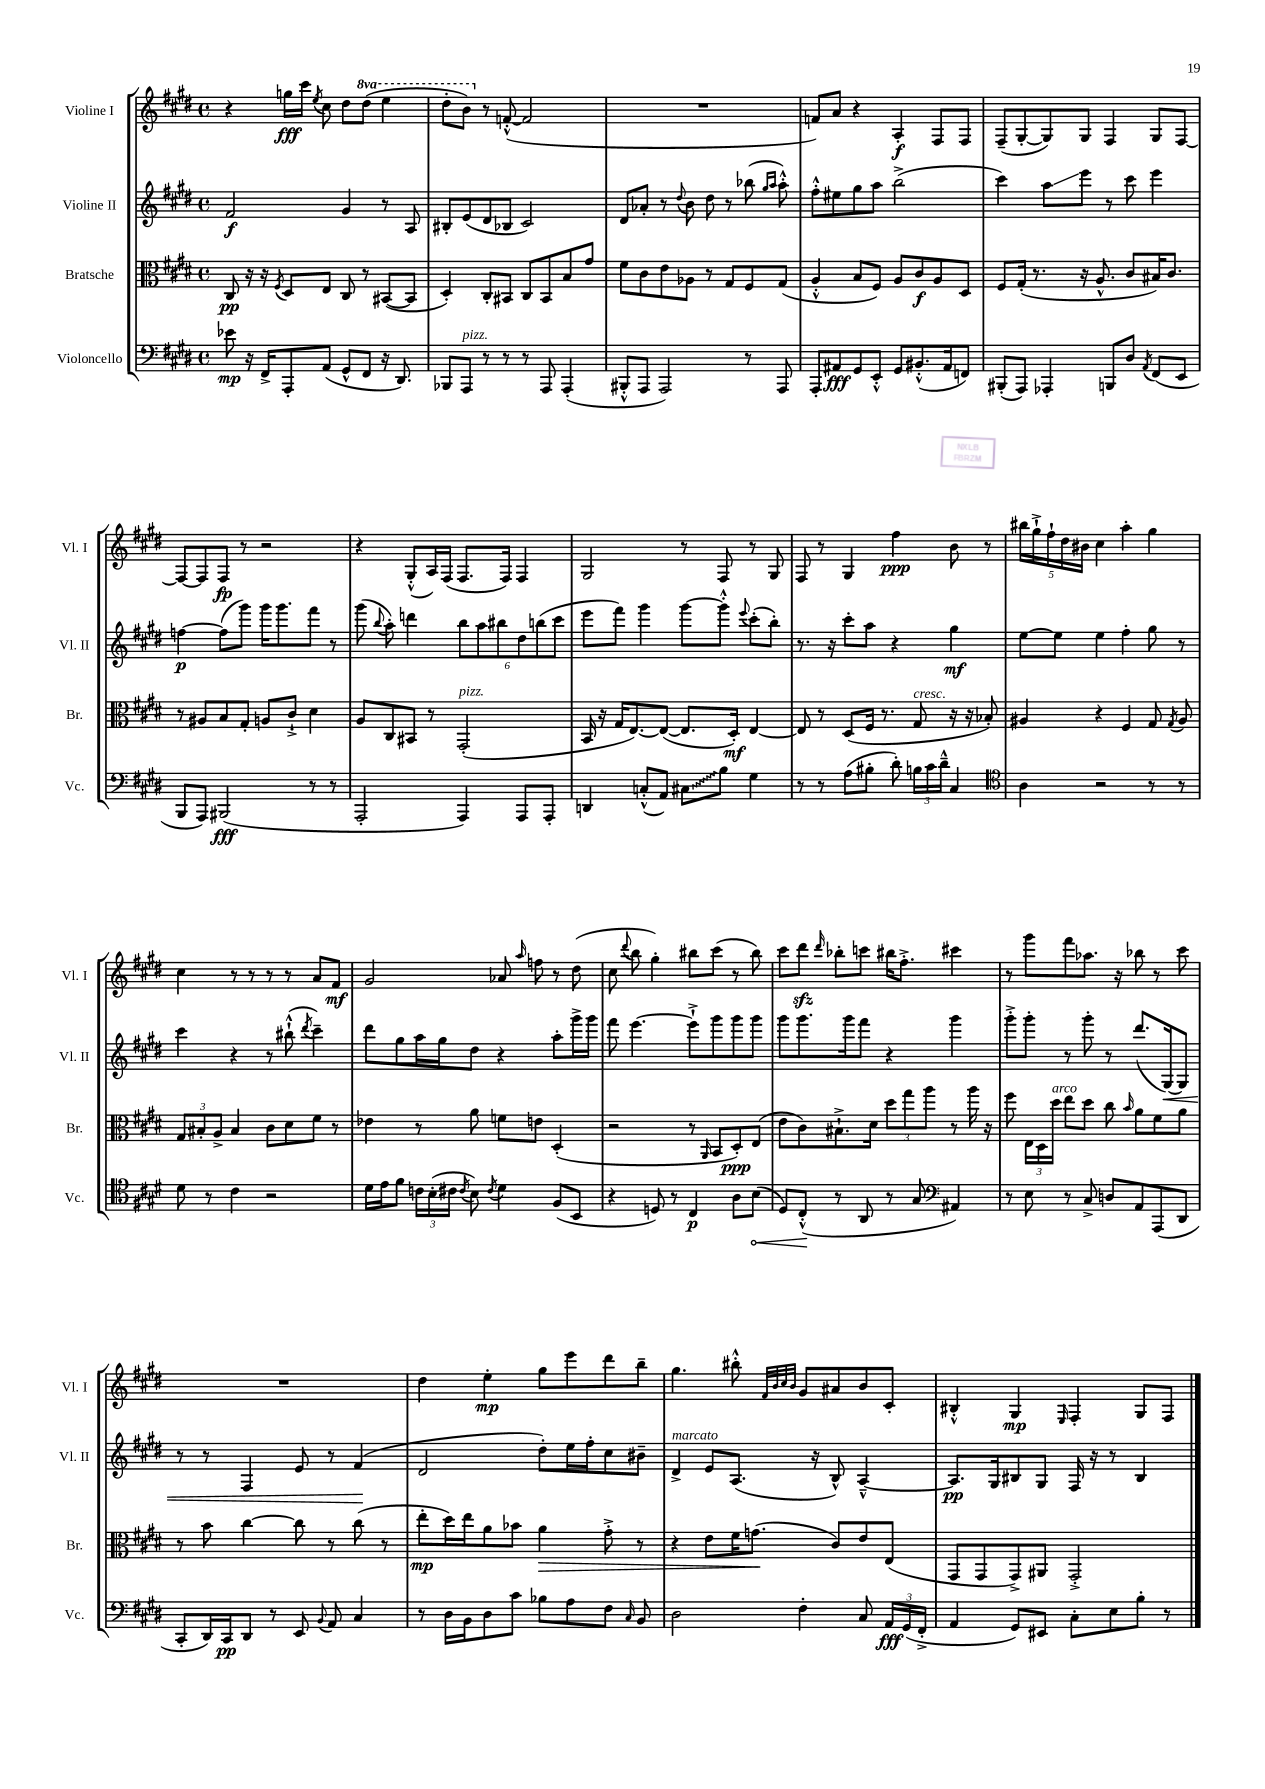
<<
\new StaffGroup <<
\new Staff = "s0" \with { instrumentName = "Violine I" shortInstrumentName = "Vl. I" } {
    \clef treble \key e \major \defaultTimeSignature \time 4/4 \set Staff.ottavationMarkups = #ottavation-simple-ordinals
    \autoBeamOff r4 g''16[\fff cis'''16] \acciaccatura { e''8 } cis''8 dis''8[ \ottava #1 dis'''8]( e'''4 |
    dis'''8[-. b''8]) \ottava #0 r8 f'8~-.-^( f'2 |
    R1 |
    f'8[) a'8] r4 a4-.\f fis8[ fis8] |
    fis8[--( gis8~-. gis8) gis8] fis4 gis8[ fis8]~ |
    fis8[~ fis8 fis8]\fp r8 r2 |
    r4 gis8[-.-^( a16) fis16]( fis8.[ fis16]) fis4 |
    gis2 r8 fis8 r8 gis8 |
    fis8 r8 gis4 fis''4\ppp b'8 r8 |
    \tuplet 5/4 { bis''16[ gis''16-!-> fis''16-! dis''16 bis'16] } cis''4 a''4-. gis''4 |
    cis''4 r8 r8 r8 r8 a'8[ fis'8]\mf |
    gis'2 aes'8 \grace { a''16 } f''8 r8 dis''8( |
    cis''8 \appoggiatura { dis'''8 } b''8 gis''4-.) bis''8[ cis'''8]( r8 bis''8) |
    cis'''8[ dis'''8]\sfz \grace { dis'''16 } bes''8[-. c'''8] bis''16[ fis''8.]-.-> cis'''4 |
    r8 gis'''8[ fis'''8 aes''8.] r16 bes''8 r8 cis'''8 |
    R1 |
    dis''4 e''4-.\mp gis''8[ e'''8 dis'''8 b''8]-- |
    gis''4. bis''8-.-^ \grace { fis'32[ b'32 cis''32 b'32] } gis'8[ ais'8 b'8 cis'8]-. |
    bis4-.-^ gis4\mp \grace { e16 } fis4-. gis8[ fis8] \bar "|." |
}
\new Staff = "s1" \with { instrumentName = "Violine II" shortInstrumentName = "Vl. II" } {
    \clef treble \key e \major \defaultTimeSignature \time 4/4
    \autoBeamOff fis'2\f gis'4 r8 a8 |
    bis8[-. e'8( dis'8 bes8] cis'2) |
    dis'8[ aes'8]-. r8 \appoggiatura { dis''8 } b'8 dis''8 r8 bes''8( \grace { gis''16[ a''16] } a''8-.-^) |
    fis''8[-.-^ eis''8 gis''8 a''8] b''2->( |
    cis'''4) a''8[\glissando e'''8] r8 cis'''8 e'''4 |
    f''4~\p f''8[( gis'''8]) gis'''16[ gis'''8. fis'''8] r8 |
    gis'''8( \appoggiatura { b''8 } a''8-.) d'''4 \tuplet 6/4 { b''8[ a''8 bis''8 dis''8 b''8( cis'''8] } |
    e'''8[ fis'''8]) gis'''4 gis'''8[~ gis'''8]-.-^ \appoggiatura { e'''8 } cis'''8[-.( b''8]-.) |
    r8. r16 cis'''8[-. a''8] r4 gis''4\mf |
    e''8[~ e''8] e''4 fis''4-. gis''8 r8 |
    cis'''4 r4 r8 bis''8-!-^( \acciaccatura { dis'''8 } cis'''4--) |
    dis'''8[ gis''8 a''16 gis''16 dis''8] r4 a''8[-. gis'''16-> gis'''16] |
    fis'''8 e'''4.~ e'''8[-!-> gis'''8 gis'''8 gis'''8] |
    gis'''8[ gis'''8. gis'''16 fis'''8] r4 gis'''4 |
    gis'''8[-.-> gis'''8]-. r8 gis'''8-. r8 dis'''8.[( gis16~\<) gis8] |
    r8 r8 fis4 e'8 r8 fis'4\!( |
    dis'2 dis''8[-.) e''16 fis''16-. cis''8 bis'8]-- |
    dis'4->^\markup { \italic "marcato" } e'8[ a8.]( r16 b8-^) a4~---^ |
    a8.[\pp gis16 bis8 gis8] fis16 r16 r8 bis4 \bar "|." |
}
\new Staff = "s2" \with { instrumentName = "Bratsche" shortInstrumentName = "Br." } {
    \clef alto \key e \major \defaultTimeSignature \time 4/4
    \autoBeamOff cis8\pp r16 r16 \acciaccatura { fis8 } dis8[ e8] cis8 r8 bis,8[~( bis,8] |
    dis4-.) cis8[-. bis,8] cis8[ bis,8 b8 gis'8] |
    fis'8[ cis'8 e'8 aes8] r8 gis8[ fis8 gis8]( |
    a4-.-^ b8[ fis8]) a8[ cis'8\f a8 dis8] |
    fis8[ gis16]-.( r8. r16 a8.-^ cis'8[ bis16) cis'8.] |
    r8 ais8[ b8 gis8]-. a8[ cis'8]-!-> dis'4 |
    a8[ cis8 bis,8] r8 gis,2-.^\markup { \italic "pizz." }( |
    b,16 r16 gis16[ e8.~) e8]~( e8.[ dis16]-.\mf) e4~ |
    e8 r8 dis8[( fis16] r8. gis8^\markup { \italic "cresc." } r16 r16 bes8-.) |
    ais4 r4 fis4 gis8 \acciaccatura { gis8 } ais8 |
    \tuplet 3/2 { gis8[ bis8-. a8]-> } bis4 cis'8[ dis'8 fis'8] r8 |
    ees'4 r8 a'8 f'8[ e'8] dis4-.( |
    r2 r8 \grace { a,16 } b,8[ dis8-.\ppp) e8]( |
    e'8[ cis'8) bis8.-!-> dis'16] \tuplet 3/2 { dis''8[ gis''8 a''8] } r8 a''16 r16 |
    fis''8 \tuplet 3/2 { e16[ dis16 dis''16]^\markup { \italic "arco" } } e''8[ dis''8] cis''8 \grace { b'16 } a'8[ fis'8 a'8] |
    r8 b'8 cis''4~ cis''8 r8 cis''8( r8 |
    e''8[-.\mp dis''16) e''16 a'8 bes'8] a'4\> gis'8-.-> r8 |
    r4 e'8[ fis'16 g'8.]\!( cis'8[) e'8 e8]( |
    gis,8[ gis,8 gis,8->) ais,8] gis,2-.-> \bar "|." |
}
\new Staff = "s3" \with { instrumentName = "Violoncello" shortInstrumentName = "Vc." } {
    \clef bass \key e \major \defaultTimeSignature \time 4/4
    \autoBeamOff ees'8\mp r16 fis,16[-> a,,8-. a,8]( gis,8[-^ fis,8] r16 dis,8.) |
    bes,,8[ a,,8]^\markup { \italic "pizz." } r8 r8 r8 a,,8 a,,4-.( |
    bis,,8[-.-^ a,,8] a,,2) r8 a,,8 |
    a,,8[-. ais,8\fff gis,8 e,8]-.-^ gis,8[ bis,8.-.-^( ais,16 f,8]) |
    bis,,8[-.( a,,8]) aes,,4-. b,,8[ dis8] \acciaccatura { a,8 } fis,8[( e,8] |
    b,,8[ a,,8]) bis,,2\fff( r8 r8 |
    a,,2-. a,,4) a,,8[ a,,8]-. |
    d,4 c8[-.-^( a,8]) \once \override Glissando.style = #'zigzag cis8[\glissando b8] gis4 |
    r8 r8 a8[( bis8]-. dis'8-.) \tuplet 3/2 { b16[ cis'16 dis'16]---^ } cis4 |
    \clef tenor a4 r2 r8 r8 |
    dis'8 r8 cis'4 r2 |
    dis'16[ e'16 fis'8] \tuplet 3/2 { c'16[ b16-.( cis'16] } \acciaccatura { cis'8 } b8) \acciaccatura { cis'8 } dis'4 fis8[( b,8] |
    r4 d8) r8 cis4\p a8[ \once \override Hairpin.circled-tip = ##t b8]\<( |
    dis8[) cis8]-.-^\!( r8 a,8 r8 gis8 \clef bass ais,4) |
    r8 e8 r8 cis8-> d8[ a,8 a,,8( dis,8] |
    cis,8[-. dis,16) cis,16\pp dis,8] r8 e,8 \appoggiatura { b,8 } a,8 cis4 |
    r8 dis16[ b,16 dis8 cis'8] bes8[ a8 fis8] \grace { cis16 } b,8 |
    dis2 fis4-. cis8 \tuplet 3/2 { a,16[\fff gis,16( fis,16]-.-> } |
    a,4 gis,8[) eis,8] cis8[-. e8 b8]-. r8 \bar "|." |
}
>>
>>
\layout { \context { \Score \remove "Bar_number_engraver" } }
